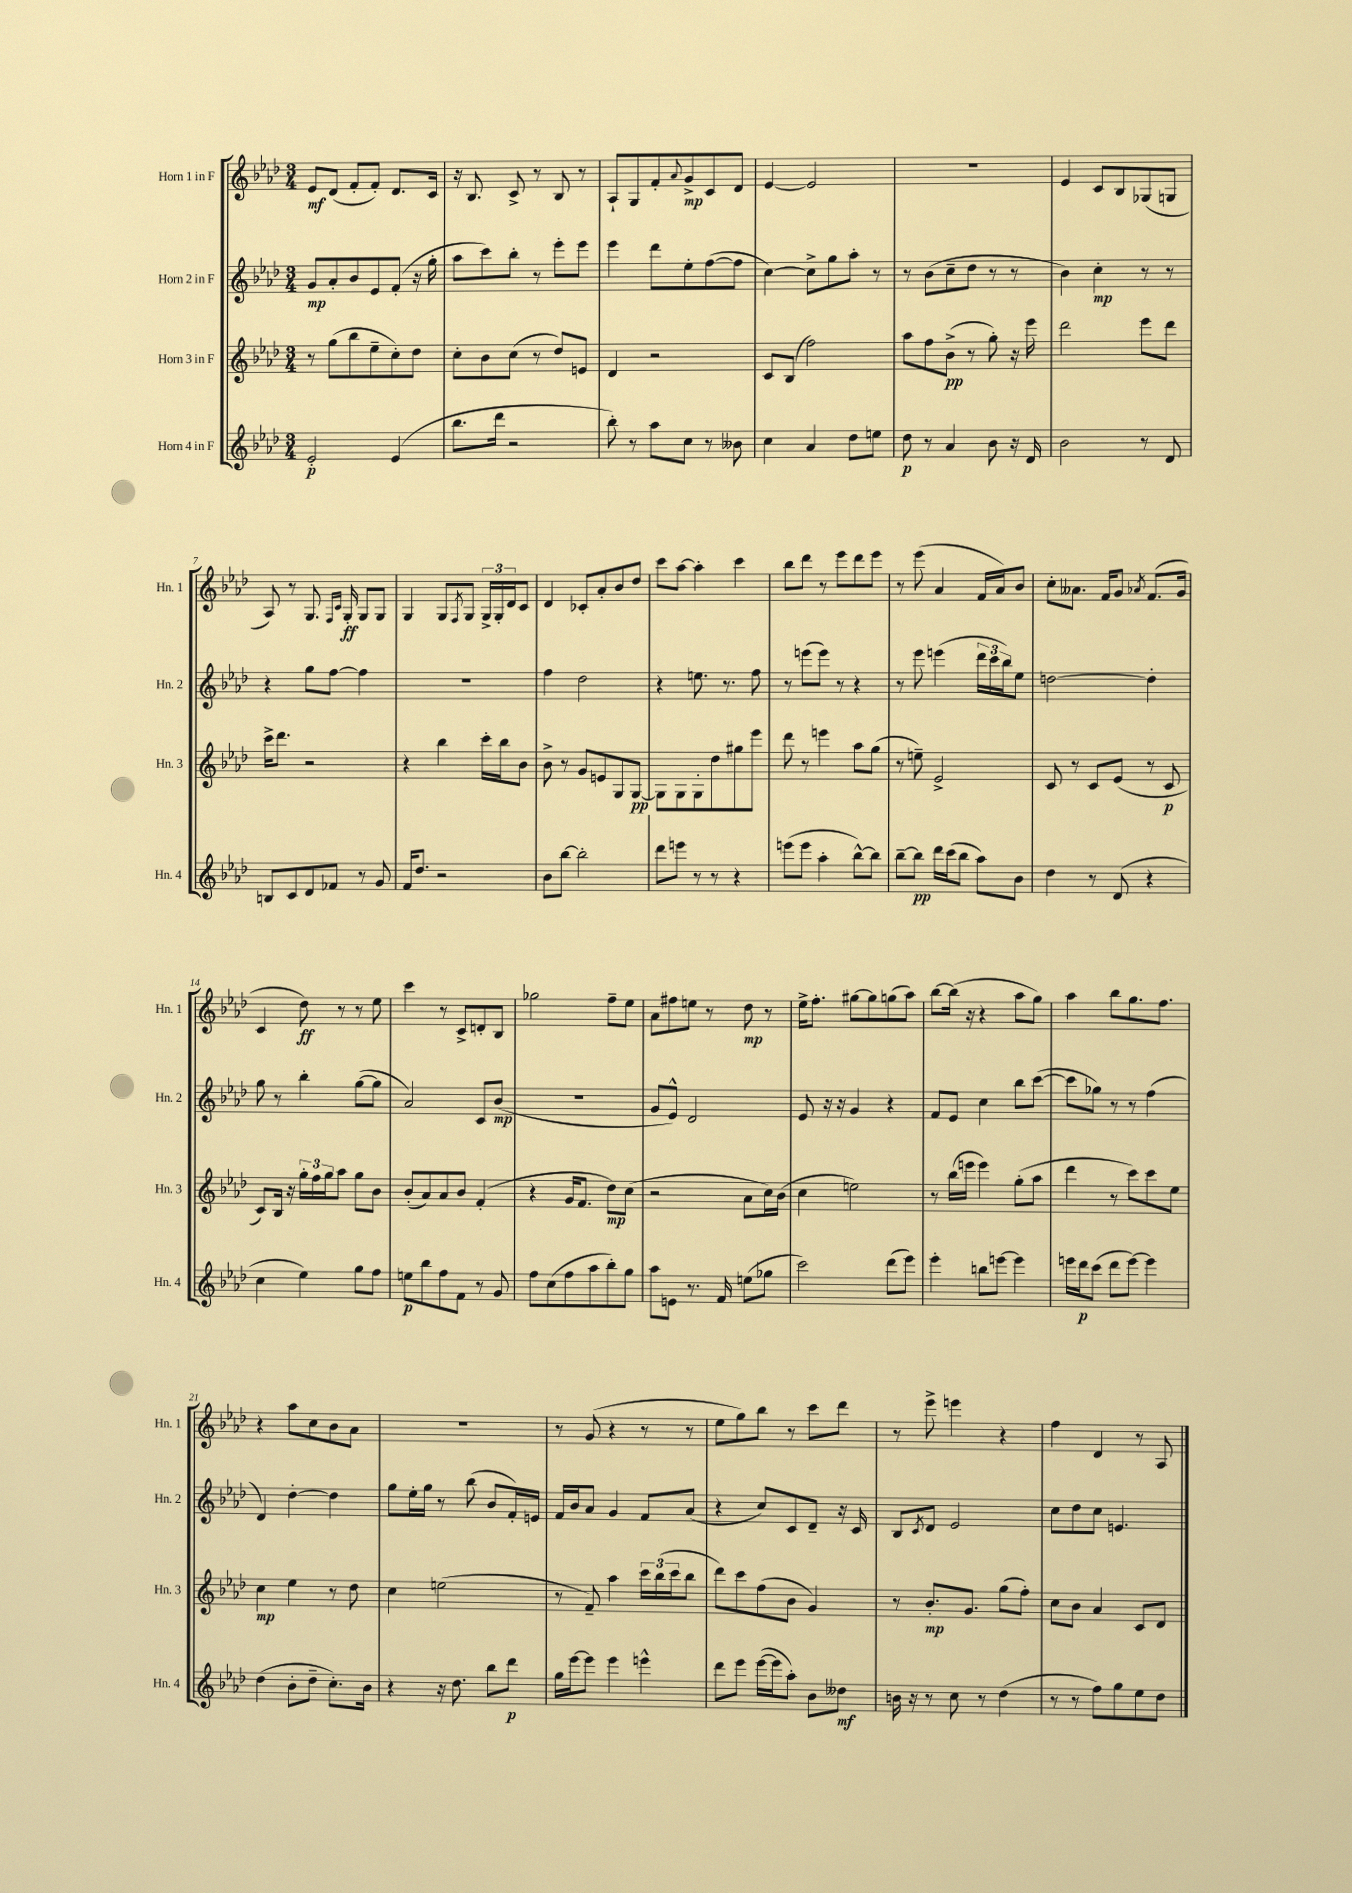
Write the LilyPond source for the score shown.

<<
\new StaffGroup <<
\new Staff = "s0" \with { instrumentName = "Horn 1 in F" shortInstrumentName = "Hn. 1" } {
    \clef treble \key aes \major \numericTimeSignature \time 3/4
    ees'8\mf des'8( f'8-. f'8-.) des'8. c'16 |
    r16 bes8. c'8-> r8 bes8 r8 |
    aes8-! g8 f'8-. \appoggiatura { aes'8 } g'8->\mp c'8 des'8 |
    ees'4~ ees'2 |
    R2. |
    ees'4 c'8 bes8 ges8( g8 |
    aes8) r8 g8. \grace { f16 c'16 } g16-.\ff g8 g8 |
    g4 g8 \acciaccatura { f8 } g8 \tuplet 3/2 { g16-> g16-. des'16 } c'8 |
    des'4 ces'8-. aes'8-. bes'8 des''8 |
    c'''8 aes''8~ aes''4-. c'''4 |
    bes''8 des'''8 r8 ees'''8 des'''8 ees'''8 |
    r8 ees'''8( aes'4 f'16 aes'16) bes'8 |
    c''8-. aeses'8. f'16 g'8 \acciaccatura { aes'8 } f'8.( g'16 |
    c'4 des''8\ff) r8 r8 ees''8 |
    c'''4 r8 c'8-> d'8-. bes8 |
    ges''2 f''8-- ees''8 |
    aes'8 fis''8 e''8 r8 des''8\mp r8 |
    ees''16-> f''8.-. gis''8~ gis''8 g''8( aes''8) |
    bes''8~ bes''16( r16 r4 aes''8 g''8) |
    aes''4 bes''8 g''8. f''8. |
    r4 aes''8 c''8 bes'8 aes'8 |
    R2. |
    r8 g'8( r4 r8 r8 |
    ees''8 g''8) bes''8 r8 c'''8 des'''8 |
    r8 ees'''8-> e'''4 r4 |
    f''4 des'4 r8 aes8 \bar "|." |
}
\new Staff = "s1" \with { instrumentName = "Horn 2 in F" shortInstrumentName = "Hn. 2" } {
    \clef treble \key aes \major \numericTimeSignature \time 3/4
    g'8\mp aes'8-. bes'8 ees'8 f'8-.( r16 g''16-. |
    aes''8 c'''8) bes''8-. r8 ees'''8-. ees'''8 |
    ees'''4 des'''8 ees''8-. f''8~( f''8 |
    c''4~) c''8-> g''8 aes''8-. r8 |
    r8 bes'8( c''8-- des''8 r8 r8 |
    bes'4) c''4-.\mp r8 r8 |
    r4 g''8 f''8~ f''4 |
    R2. |
    f''4 des''2 |
    r4 e''8. r8. f''8 |
    r8 e'''8( e'''8) r8 r4 |
    r8 ees'''8 e'''4( \tuplet 3/2 { des'''16 c'''16 bes''16) } ees''8 |
    d''2~ d''4-. |
    g''8 r8 bes''4-. g''8~( g''8 |
    aes'2) c'8 bes'8\mp( |
    R2. |
    g'8 ees'8-^) des'2 |
    ees'8 r16 r16 g'4 r4 |
    f'8 ees'8 c''4 bes''8 c'''8~( |
    c'''8 ges''8) r8 r8 f''4( |
    des'4) des''4~-. des''4 |
    g''8 ees''16-. g''16 r8 bes''8( bes'8 f'16-.) e'16 |
    f'16 bes'16 aes'8 g'4 f'8 aes'8( |
    r4 c''8) c'8 des'8-- r16 c'16 |
    bes8 \acciaccatura { c'8 } des'8 ees'2 |
    c''8 des''8 c''8 e'4. \bar "|." |
}
\new Staff = "s2" \with { instrumentName = "Horn 3 in F" shortInstrumentName = "Hn. 3" } {
    \clef treble \key aes \major \numericTimeSignature \time 3/4
    r8 g''8( bes''8 ees''8-- c''8-.) des''8 |
    c''8-. bes'8 c''8( r8 des''8) e'8 |
    des'4 r2 |
    c'8 bes8( f''2) |
    aes''8 f''8 bes'8->\pp( r8 g''8-.) r16 ees'''16 |
    des'''2 ees'''8 des'''8 |
    c'''16-> des'''8. r2 |
    r4 bes''4 c'''16-. bes''16 bes'8 |
    bes'8-> r8 g'8 e'8 g8 g8~\pp |
    g8 g8 g8-. des''8 gis''8 ees'''8 |
    des'''8 r8 e'''4 aes''8 g''8( |
    r8 e''8--) ees'2-> |
    c'8 r8 c'8 ees'8( r8 c'8\p |
    c'8) bes16 r16 \tuplet 3/2 { g''16-. f''16 g''16 } aes''8 g''8 bes'8 |
    bes'8-.( aes'8) aes'8 bes'8 f'4-.( |
    r4 g'16 f'8. des''8\mp) c''8( |
    r2 aes'8 c''16) bes'16( |
    c''4 e''2) |
    r8 bes''16( e'''16 e'''4) g''8-.( aes''8 |
    des'''4 r8 c'''8) c'''8 ees''8 |
    c''4\mp ees''4 r8 des''8 |
    c''4 e''2( |
    r8 f'8--) aes''4 \tuplet 3/2 { c'''16 bes''16( c'''16 } bes''8 |
    des'''8) c'''8 f''8( bes'8 g'4) |
    r8 bes'8.-.\mp g'8. g''8( f''8-.) |
    c''8 bes'8 aes'4 c'8 des'8 \bar "|." |
}
\new Staff = "s3" \with { instrumentName = "Horn 4 in F" shortInstrumentName = "Hn. 4" } {
    \clef treble \key aes \major \numericTimeSignature \time 3/4
    ees'2-.\p ees'4( |
    bes''8. des'''16 r2 |
    bes''8-.) r8 aes''8 c''8 r8 beses'8 |
    c''4 aes'4 des''8 e''8 |
    des''8\p r8 aes'4 bes'8 r16 des'16 |
    bes'2 r8 des'8 |
    b8 c'8 des'8 fes'8 r8 g'8 |
    f'16 des''8. r2 |
    bes'8 bes''8~ bes''2-. |
    des'''8 e'''8 r8 r8 r4 |
    e'''8( e'''8 aes''4-. bes''8~-^) bes''8 |
    bes''8~-- bes''8\pp des'''16 c'''16( bes''8 aes''8) bes'8 |
    des''4 r8 des'8( r4 |
    c''4 ees''4) g''8 f''8 |
    e''8\p bes''8 f''8 f'8 r8 g'8 |
    f''8 c''8( f''8 aes''8 bes''8-.) g''8 |
    aes''8 e'8 r8. f'16 e''8( ges''8 |
    c'''2) des'''8( ees'''8) |
    ees'''4-. b''8 e'''8~ e'''4 |
    e'''16 des'''16\p c'''8( des'''8 e'''8~) e'''4 |
    des''4( bes'8-. des''8-- c''8.-.) bes'16 |
    r4 r16 des''8. bes''8 des'''8\p |
    g''16 ees'''16~ ees'''8 ees'''4 e'''4-^ |
    des'''8 ees'''8 ees'''16~( ees'''16 aes''8-.) bes'8 deses''8\mf |
    b'16 r16 r8 c''8 r8 des''4( |
    r8 r8 f''8) g''8 ees''8 des''8 \bar "|." |
}
>>
>>
